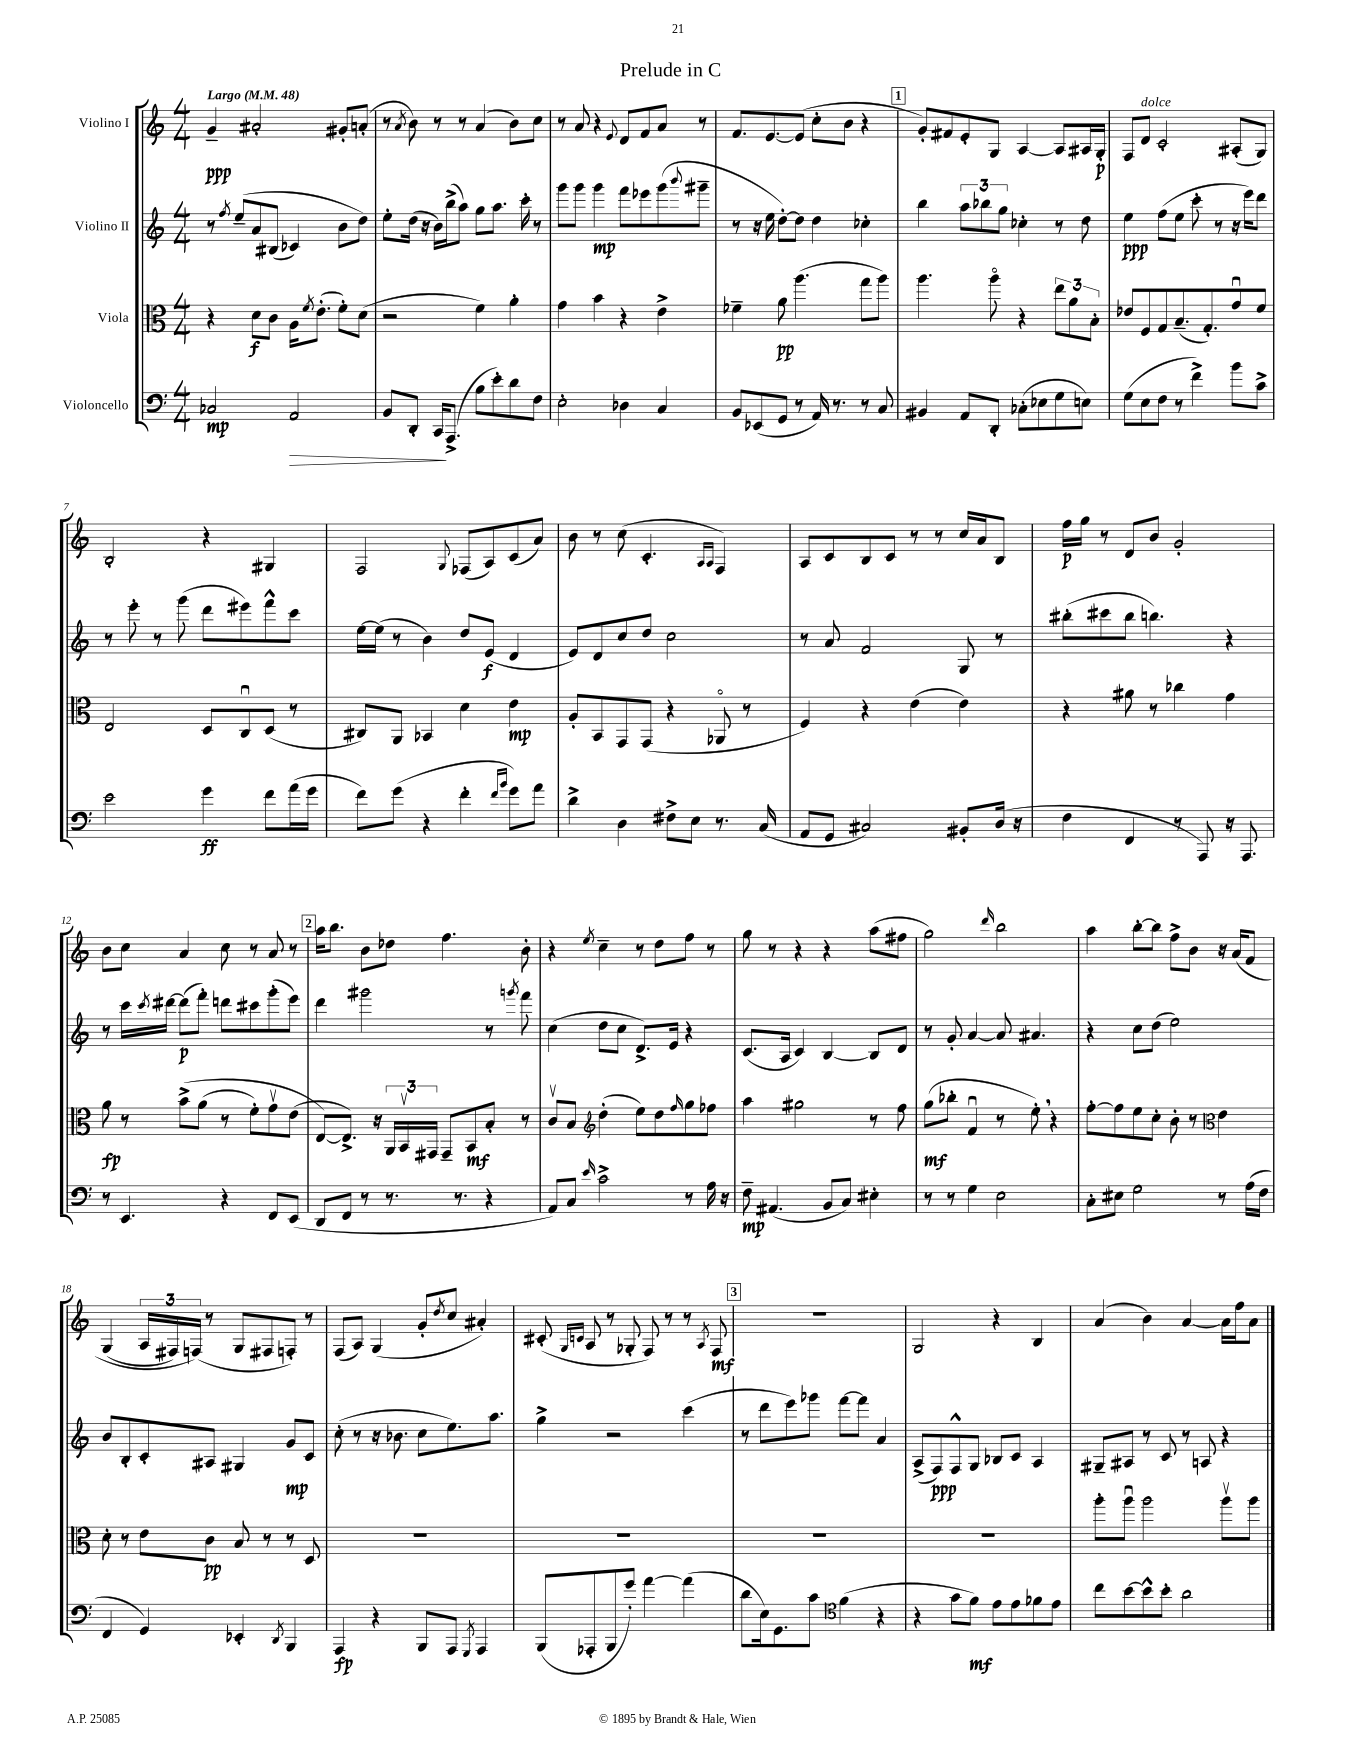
\header { title = "Prelude in C" }
<<
\new StaffGroup <<
\new Staff = "s0" \with { instrumentName = "Violino I" } {
    \clef treble \key c \major \numericTimeSignature \time 4/4 \tempo "Largo" 4 = 48
    g'4--\ppp ais'2-. gis'8-. a'8-.( |
    r8 \acciaccatura { a'8 } b'8) r8 r8 a'4( b'8) c''8 |
    r8 a'8 r4 \appoggiatura { e'8 } d'8 f'8 a'8 r8 |
    f'8. e'8.~ e'8( c''8-. b'8 r4 |
    \mark \markup { \box "1" } g'8-.) fis'8 e'8-. g8 a4~ a8 ais16 g16-.\p |
    f8 d'8^\markup { \italic "dolce" } c'2-. ais8-.( g8) |
    b2-. r4 gis4 |
    f2 \appoggiatura { g8 } fes8( a8) c'8( a'8) |
    b'8 r8 c''8( c'4.-. \grace { a16 a16 } f4) |
    a8 c'8 b8 c'8 r8 r8 c''16 a'16 b8 |
    f''16\p g''16 r8 d'8 b'8 g'2-. |
    b'8 c''8 a'4 c''8 r8 a'8 r8 |
    \mark \markup { \box "2" } a''16 b''8. b'8 des''8 f''4. b'8-. |
    r4 \acciaccatura { e''8 } c''4-- r8 d''8 f''8 r8 |
    g''8 r8 r4 r4 a''8( fis''8 |
    g''2) \grace { d'''16 } b''2 |
    a''4 b''8~-. b''8 f''8-> b'8 r16 a'16\( f'8 |
    g4( \tuplet 3/2 { a16 fis16) f16(\) } r8 g8 fis8 f8-.) r8 |
    f8( a8) g4( g'8-. \acciaccatura { d''8 } c''8 ais'4-.) |
    cis'8-.( \grace { g16 c'16 } a8 r8 ges8-. f8) r8 r8 \acciaccatura { a8 } f8\mf |
    \mark \markup { \box "3" } R1 |
    g2 r4 b4 |
    a'4( b'4) a'4~ a'16 f''16 a'8 \bar "|." |
}
\new Staff = "s1" \with { instrumentName = "Violino II" } {
    \clef treble \key c \major \numericTimeSignature \time 4/4
    r8 \acciaccatura { f''8 } e''8--\( a'8 bis8( ces'4) b'8 d''8\) |
    e''8-. d''16( r16 b'16) b''16->( a''8) g''8 a''8. c'''16-. r8 |
    g'''8 g'''8 g'''4\mp f'''8 ees'''8 g'''8( \appoggiatura { b'''8 } gis'''8-- |
    r8 r16 e''16 d''8~-.) d''8 d''4 ces''4-. |
    \mark \markup { \box "1" } b''4 \tuplet 3/2 { a''8 bes''8 g''8 } ces''4-. r8 d''8 |
    e''4\ppp f''8( e''8 c'''8-. r8 r16 e'''16) d'''8 |
    r8 e'''8-. r8 g'''8( d'''8 eis'''8) f'''8-^ c'''8 |
    e''16~ e''16( r8 b'4) d''8 e'8\f( d'4 |
    e'8) d'8 c''8 d''8 c''2 |
    r8 a'8 f'2 g8 r8 |
    bis''8-.( cis'''8 bis''8 b''4.) r4 |
    r8 c'''16 \acciaccatura { c'''8 } dis'''16~ dis'''8\p( f'''8-.) d'''8 cis'''8 g'''8-.( e'''8) |
    \mark \markup { \box "2" } d'''4 gis'''2 r8 \acciaccatura { g'''8 } f'''8 |
    c''4( d''8 c''8 d'8.->) e'16 r4 |
    c'8.( a16 c'4) b4~ b8 d'8 |
    r8 g'8-. a'4~ a'8 ais'4. |
    r4 c''8 d''8( e''2) |
    b'8 b8-. c'8-. ais8 gis4 g'8\mp c'8 |
    c''8-.( r8 r16 bes'8. c''8 e''8.) a''8. |
    g''4-> r2 c'''4( |
    \mark \markup { \box "3" } r8 d'''8 e'''8) ges'''8 f'''8~ f'''8 a'4 |
    a8->( f8\ppp) f8-^ g8 bes8 c'8 a4 |
    gis8-- ais8 r8 c'8 r8 a8 r4 \bar "|." |
}
\new Staff = "s2" \with { instrumentName = "Viola" } {
    \clef alto \key c \major \numericTimeSignature \time 4/4
    r4 d'8\f c'8 a16 \acciaccatura { f'8 } e'8.-.( f'8-.) d'8( |
    r2 f'4) a'4-. |
    g'4 b'4 r4 e'4-> |
    fes'4-- a'8\pp a''4.( g''8 a''8) |
    \mark \markup { \box "1" } a''4. a''8\flageolet r4 \tuplet 3/2 { e''8 a'8 b8-. } |
    ees'8 f8 g8 b8.--( g8.-.) g'8\downbow f'8 |
    e2 d8 c8\downbow d8( r8 |
    cis8) a,8 bes,4 d'4 e'4\mp |
    a8-. b,8 g,8 g,8( r4 aes,8\flageolet r8 |
    f4) r4 e'4( e'4) |
    r4 ais'8 r8 ces''4 g'4 |
    a'8\fp r8 b'8->\( a'8( r8 f'8-.) g'8\upbow e'8( |
    \mark \markup { \box "2" } e8~\) e8.->) r16 \tuplet 3/2 { a,16 b,16\upbow gis,16 } gis,8-- b,8\mf b8-. r8 |
    c'8\upbow b8 \clef treble d''4-.( e''8) d''8 \grace { f''16 } g''8 fes''8 |
    a''4 gis''2 r8 f''8 |
    g''8\mf( bes''8-. f'4\downbow r8 e''8-.) \breathe r4 |
    f''8~-. f''8 e''8 c''8-. b'8-. r8 \clef alto e'4 |
    d'8-. r8 e'8 c'8\pp b8 r8 r8 d8 |
    R1 |
    R1 |
    \mark \markup { \box "3" } R1 |
    R1 |
    a''8-. a''8\downbow a''2 a''8\upbow a''8 \bar "|." |
}
\new Staff = "s3" \with { instrumentName = "Violoncello" } {
    \clef bass \key c \major \numericTimeSignature \time 4/4
    ces2\mp a,2\> |
    b,8 d,8-. c,16\! a,,8.->( b8 e'8-.) d'8 f8 |
    e2-. des4 c4 |
    b,8 ees,8( g,8 r8 a,16) r8. r8 c8 |
    \mark \markup { \box "1" } bis,4 a,8 d,8-. ces8-.( ees8 g8 e8) |
    g8( e8 f8 r8 f'4->) b'8 c'8-> |
    e'2 g'4\ff f'8 a'16( g'16 |
    f'8) g'8( r4 f'4-. \grace { f'16 b'16 } g'8) a'8 |
    d'4-> d4 fis8-> e8 r8. c16( |
    a,8 g,8 cis2) bis,8-. d16( r16 |
    f4 f,4 r8 a,,8) r16 a,,8. |
    r8 e,4. r4 f,8 e,8( |
    \mark \markup { \box "2" } d,8 f,8 r8 r8. r8. r4 |
    a,8) c8 \grace { e'16 } c'2-> r8 a16 r16 |
    f8--\mp ais,4.( b,8 c8) eis4-. |
    r8 r8 g4 e2 |
    c8-. eis8 g2 r8 a16( f16 |
    f,4 g,4) ees,4-. \acciaccatura { d,8 } b,,4 |
    a,,4\fp r4 b,,8 a,,8 \acciaccatura { g,,8 } a,,4 |
    b,,8( aes,,8-. b,,8 g'8-.) a'4~ a'4( |
    \mark \markup { \box "3" } d'8 e16) g,8. c'8 \clef tenor f'4( r4 |
    r4 g'8 f'8\mf) e'8 e'8 fes'8 e'8 |
    c''8 b'8~ b'8-^ b'8-. a'2 \bar "|." |
}
>>
>>
